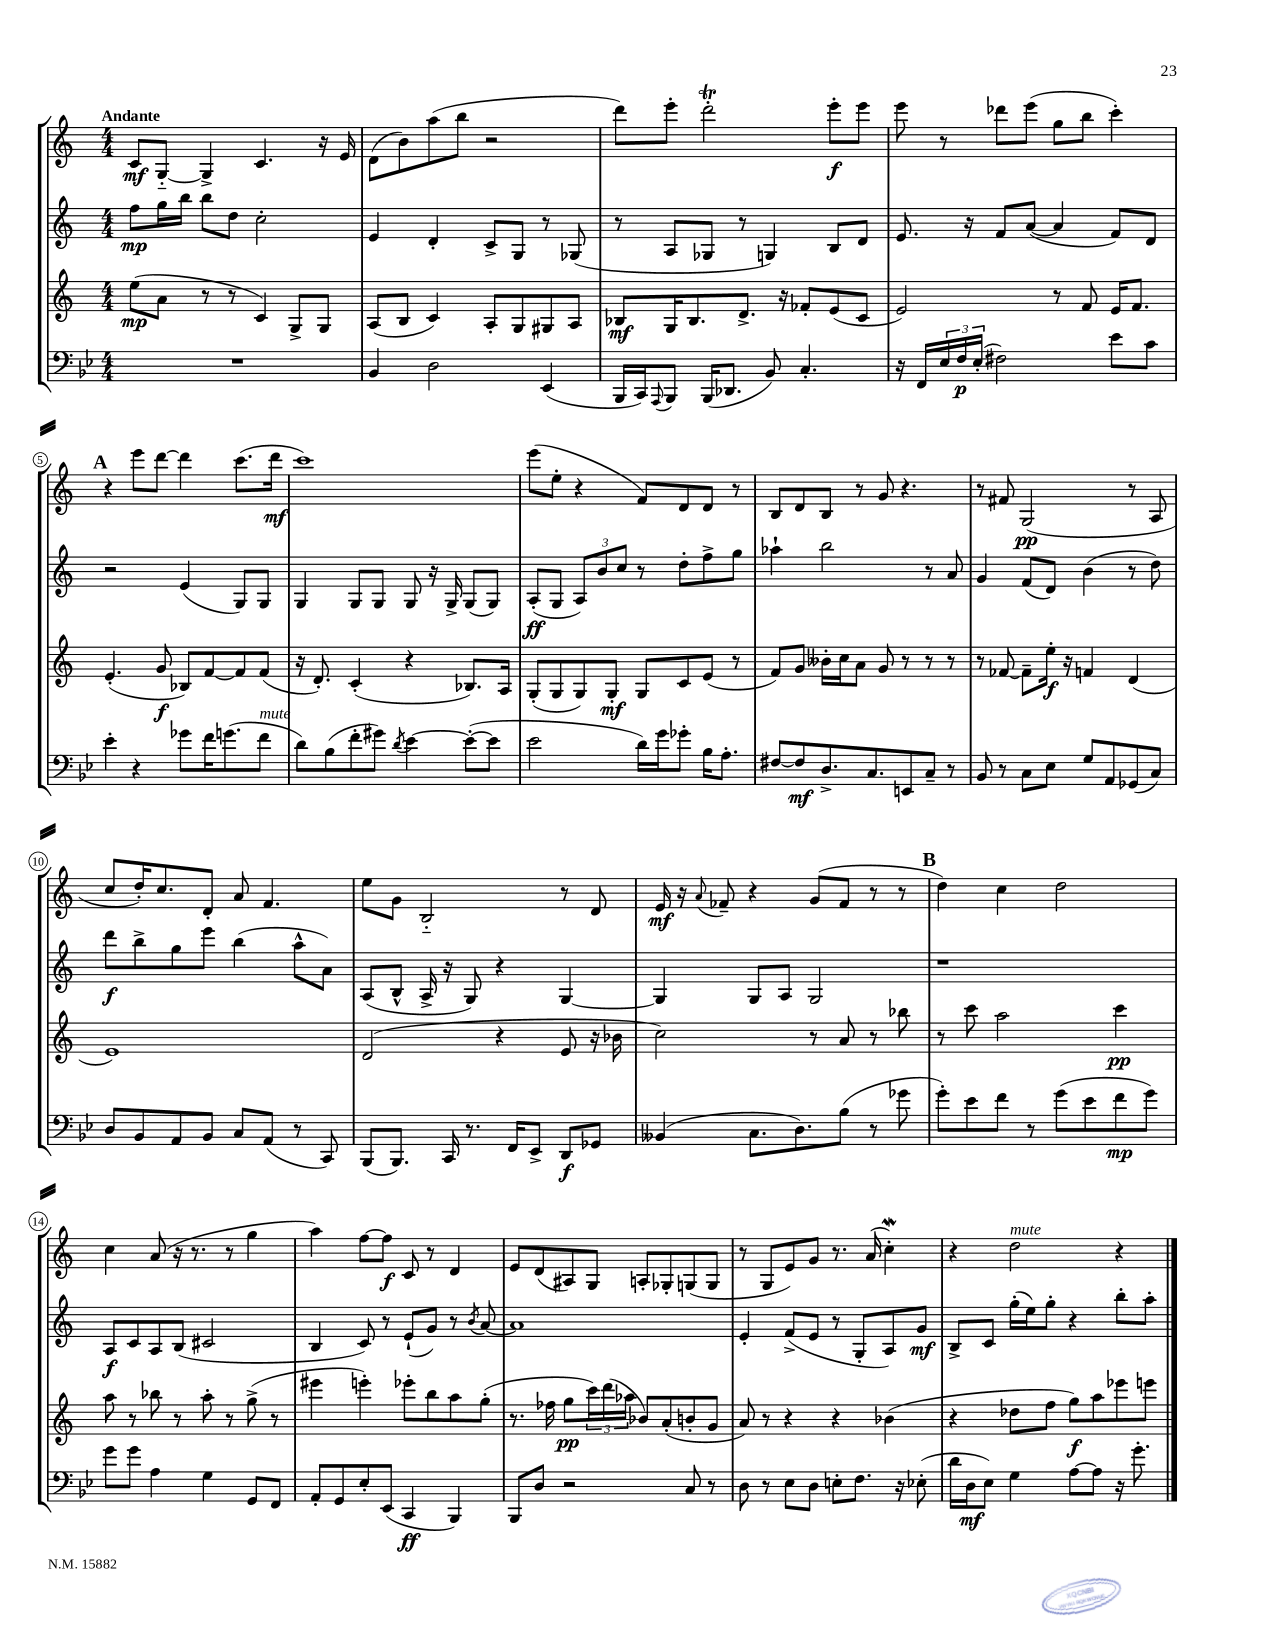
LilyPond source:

<<
\new StaffGroup <<
\new Staff = "s0" {
    \clef treble \key c \major \numericTimeSignature \time 4/4 \tempo "Andante"
    c'8\mf g8~-_ g4-> c'4. r16 e'16 |
    d'8( b'8) a''8( b''8 r2 |
    d'''8) e'''8-. d'''2-.\trill e'''8-.\f e'''8 |
    e'''8 r8 des'''8 e'''8( g''8 b''8 c'''4-.) |
    \mark \markup { \bold "A" } r4 e'''8 d'''8~ d'''4 c'''8.( d'''16\mf |
    c'''1) |
    e'''8( e''8-. r4 f'8) d'8 d'8 r8 |
    b8 d'8 b8 r8 g'8 r4. |
    r8 fis'8 g2\pp( r8 a8 |
    c''8 d''16-.) c''8. d'8-. a'8 f'4. |
    e''8 g'8 b2-_ r8 d'8 |
    e'16\mf r16 \appoggiatura { a'8 } fes'8-- r4 g'8( fes'8 r8 r8 |
    \mark \markup { \bold "B" } d''4) c''4 d''2 |
    c''4 a'8( r16 r8. r8 g''4 |
    a''4) f''8~ f''8\f c'8 r8 d'4 |
    e'8 d'8( ais8) g8 a8-. ges8-. g8( g8 |
    r8 g8 e'8) g'8 r8. a'16( c''4-.\mordent) |
    r4 d''2^\markup { \italic "mute" } r4 \bar "|." |
}
\new Staff = "s1" {
    \clef treble \key c \major \numericTimeSignature \time 4/4
    f''8\mp g''16 b''16 b''8 d''8 c''2-. |
    e'4 d'4-. c'8-> g8 r8 ges8( |
    r8 a8 ges8 r8 g4) b8 d'8 |
    e'8. r16 f'8 a'8~( a'4 f'8) d'8 |
    \mark \markup { \bold "A" } r2 e'4( g8) g8 |
    g4 g8 g8 g8 r16 g16-> g8( g8) |
    a8-.\ff( g8 \tuplet 3/2 { a8) b'8 c''8 } r8 d''8-. f''8-> g''8 |
    aes''4-! b''2 r8 a'8 |
    g'4 f'8( d'8) b'4( r8 d''8) |
    d'''8\f b''8-> g''8 e'''8 b''4( a''8-^ a'8) |
    a8( b8-^ a16-> r16 g8) r4 g4~ |
    g4 g8 a8 g2 |
    \mark \markup { \bold "B" } r1 |
    a8\f c'8 a8 b8( cis'2 |
    b4 c'8) r8 e'8-!( g'8) r8 \acciaccatura { b'8 } a'8~ |
    a'1 |
    e'4-. f'8->( e'8 r8 g8-. a8) g'8\mf |
    b8-> c'8 g''16-.( e''16) g''8-. r4 b''8-. a''8-. \bar "|." |
}
\new Staff = "s2" {
    \clef treble \key c \major \numericTimeSignature \time 4/4
    e''8\mp( a'8 r8 r8 c'4) g8-> g8 |
    a8( b8 c'4) a8-. g8 gis8 a8 |
    bes8\mf g16 bes8. d'8.-> r16 fes'8-. e'8( c'8 |
    e'2) r8 f'8 e'16 f'8. |
    \mark \markup { \bold "A" } e'4.-.( g'8\f bes8) f'8~ f'8 f'8( |
    r16 d'8.-.) c'4-.( r4 bes8.) a16 |
    g8-.( g8 g8) g8-.\mf g8 c'8 e'8( r8 |
    f'8) g'8 beses'16-. c''16 a'8 g'8 r8 r8 r8 |
    r8 fes'8~ fes'8-- e''16-.\f r16 f'4 d'4( |
    e'1) |
    d'2( r4 e'8 r16 bes'16 |
    c''2) r8 a'8 r8 bes''8 |
    \mark \markup { \bold "B" } r8 c'''8 a''2 c'''4\pp |
    a''8 r8 bes''8 r8 a''8-. r8 g''8->( r8 |
    eis'''4 e'''4-.) ees'''8-. b''8 a''8 g''8-.( |
    r8. fes''16 g''8\pp \tuplet 3/2 { c'''16) d'''16( aes''16 } bes'8) a'8-.( b'8-. g'8 |
    a'8) r8 r4 r4 bes'4( |
    r4 des''8 f''8 g''8\f) a''8 ees'''8 e'''8 \bar "|." |
}
\new Staff = "s3" {
    \clef bass \key bes \major \numericTimeSignature \time 4/4
    R1 |
    bes,4 d2 ees,4( |
    bes,,16 c,16) \appoggiatura { a,,8 } bes,,8 bes,,16( des,8. bes,8) c4.-. |
    r16 f,16 \tuplet 3/2 { ees16 f16\p ees16-.( } fis2) ees'8 c'8 |
    \mark \markup { \bold "A" } ees'4-. r4 ges'8 f'16 g'8.( f'8^\markup { \italic "mute" } |
    d'8) bes8( f'8-. gis'8) \acciaccatura { d'8 } ees'4~ ees'8~-.( ees'8 |
    ees'2 d'16) g'16 ges'8-. bes16 a8.-. |
    fis8~ fis8\mf d8.-> c8. e,8 c8-- r8 |
    bes,8 r8 c8 ees8 g8 a,8 ges,8( c8) |
    d8 bes,8 a,8 bes,8 c8 a,8( r8 c,8) |
    bes,,8( bes,,8.) c,16 r8. f,16 ees,8-> d,8\f ges,8 |
    beses,4( c8. d8.) bes8( r8 ges'8 |
    \mark \markup { \bold "B" } g'8-.) ees'8 f'8 r8 g'8( ees'8 f'8\mp g'8) |
    g'8 g'8 a4 g4 g,8 f,8 |
    a,8-. g,8 ees8-. ees,8( c,4\ff bes,,4) |
    bes,,8 d8 r2 c8 r8 |
    d8 r8 ees8 d8 e8-. f8. r16 ees8-.( |
    d'16 d16\mf ees8) g4 a8~ a8 r16 g'8.-. \bar "|." |
}
>>
>>
\layout { \context { \Score \override BarNumber.stencil = #(make-stencil-circler 0.1 0.3 ly:text-interface::print) } }
